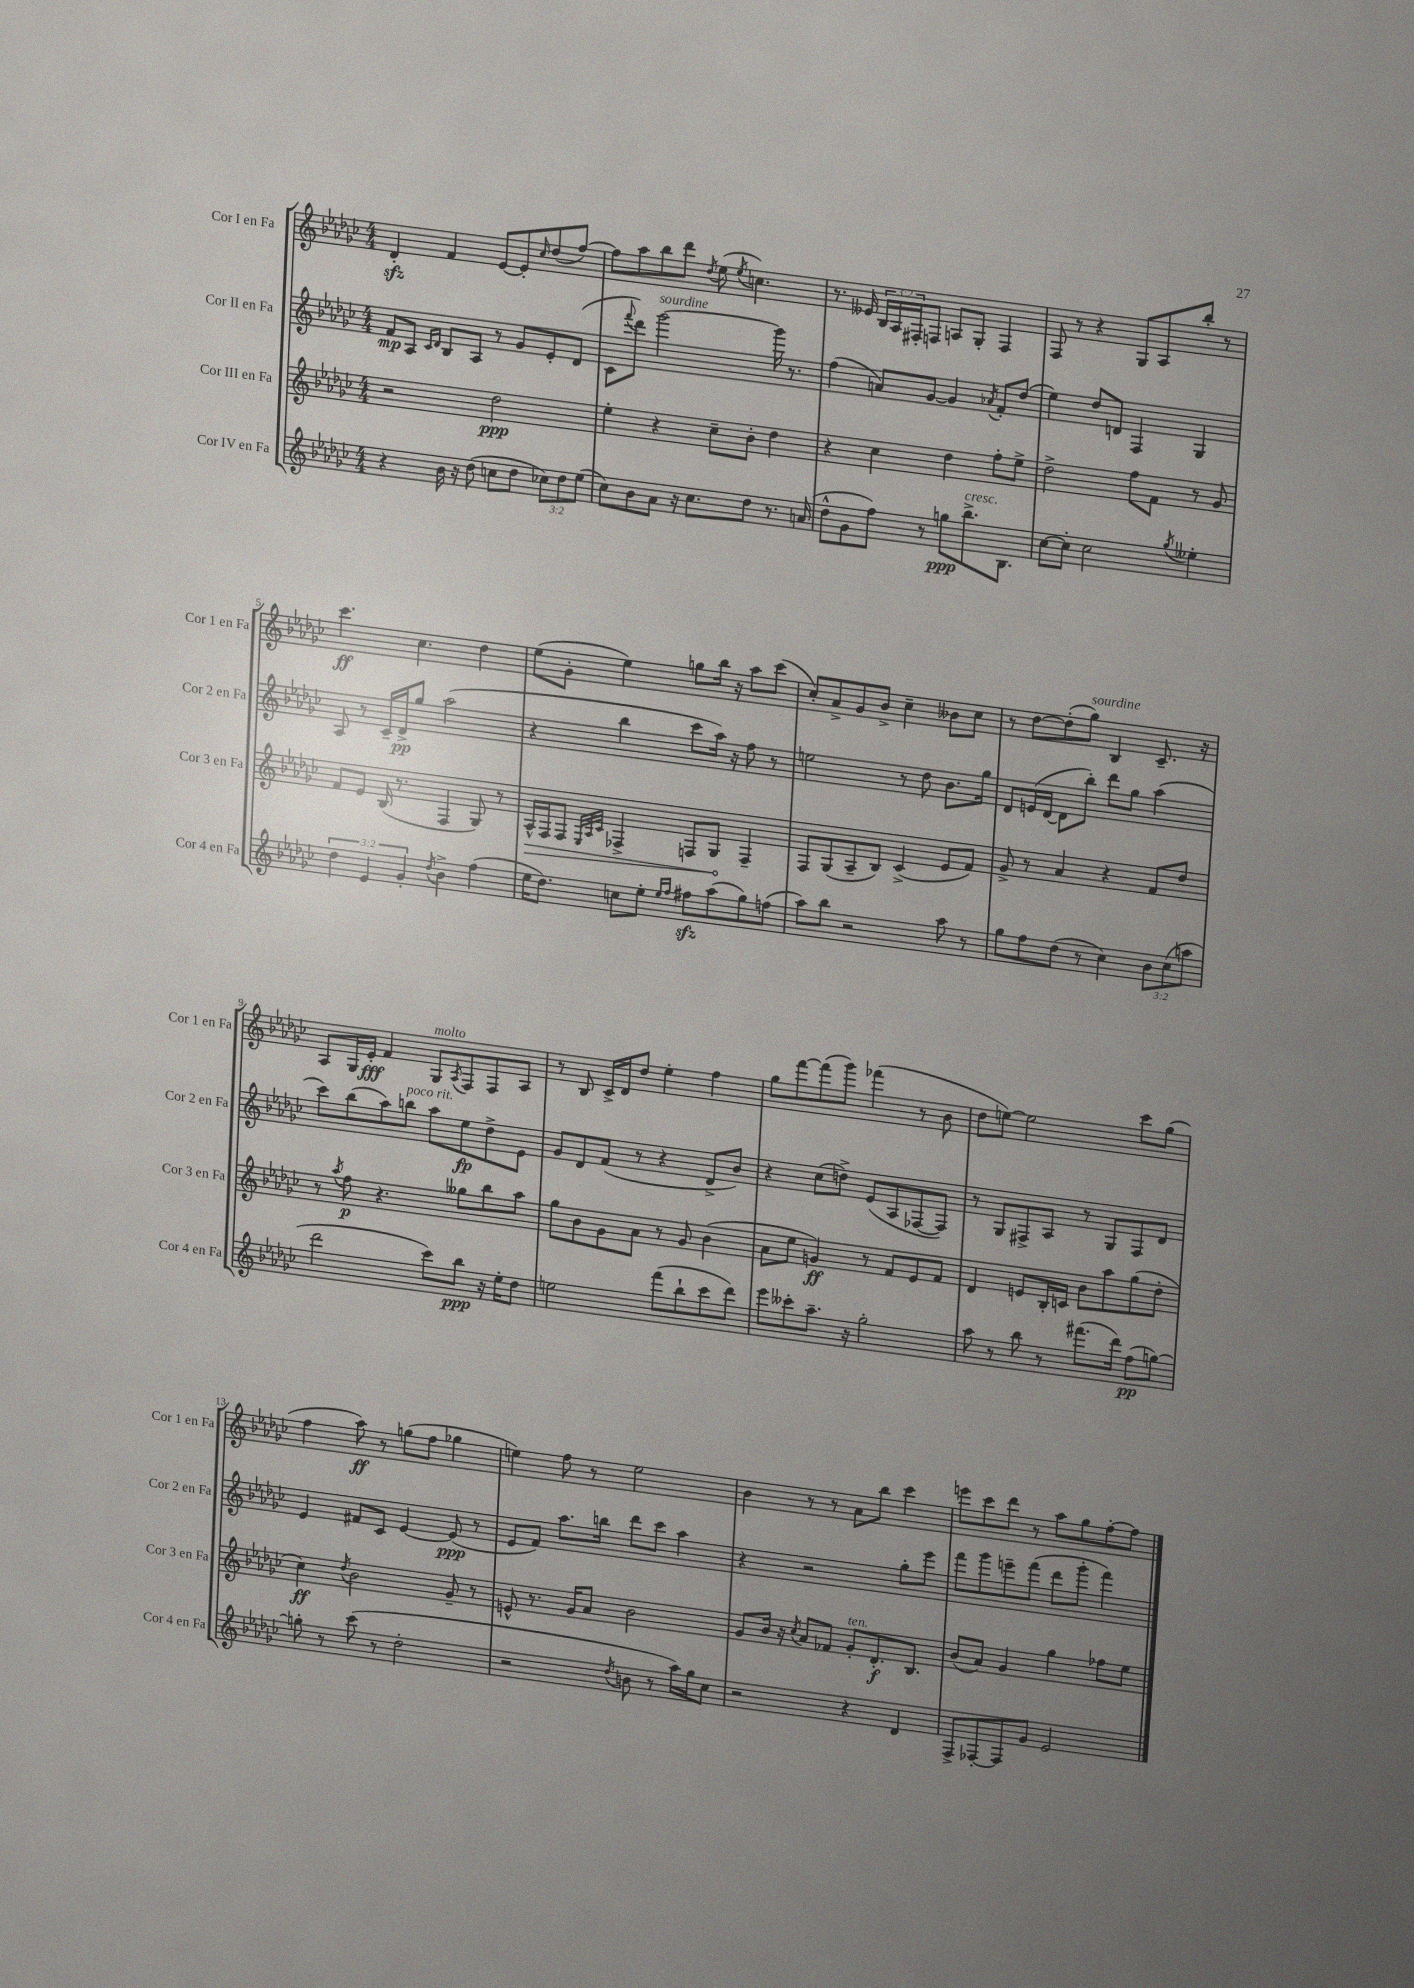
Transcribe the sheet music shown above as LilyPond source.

<<
\new StaffGroup <<
\new Staff = "s0" \with { instrumentName = "Cor I en Fa" shortInstrumentName = "Cor 1 en Fa" } {
    \clef treble \key ges \major \numericTimeSignature \time 4/4 \override Staff.TupletNumber.text = #tuplet-number::calc-fraction-text
    des'4-.\sfz f'4 ees'8~ ees'8-. \grace { ces''16 } des''8( f''8~) |
    f''8 aes''8 bes''8 des'''8 \acciaccatura { des''8 } ees''8( \acciaccatura { ees''8 } c''4.) |
    r8. eeses'16 \tuplet 3/2 { bes16 aes16 fis16-. } f8 a8 ges8-. f4 |
    f8 r8 r4 ges8 aes8 bes''8-. r8 |
    ces'''4.\ff ces''4. des''4 |
    ees''8( ges'8-. ees''4) g''8 bes''16 r16 aes''8 ces'''8( |
    ces''8-.) aes'8-> ges'8 bes'8-> ces''4-- beses'8 ces''8 |
    r8 des''8~ des''8-.( ges''8^\markup { \italic "sourdine" }) bes4 ces'8.-- r16 |
    aes8 ges16 ees'16-.\fff f'4 ges8^\markup { \italic "molto" } \acciaccatura { aes8 } f8 f8 aes8 |
    r8 bes8 ces'16-> des'16 des''8 ees''4-. f''4 |
    ges''8 f'''8~ f'''8( ges'''8) fes'''4( r8 bes'8 |
    des''8 e''8~) e''2 ces'''8 ges''8( |
    f''4 aes''8\ff) r8 g''8( f''8 ges''4 |
    e''4) f''8 r8 e''2 |
    bes'4 r8 r8 aes'8 bes''8 ces'''4 |
    e'''8 ces'''8 des'''8 r8 aes''8 ges''8 f''8~-. f''8 \bar "|." |
}
\new Staff = "s1" \with { instrumentName = "Cor II en Fa" shortInstrumentName = "Cor 2 en Fa" } {
    \clef treble \key ges \major \numericTimeSignature \time 4/4
    f'8\mp aes8 \grace { ces'16 des'16 } bes8 aes8 r8 ges'8 ees'8-. des'8( |
    ces'8 \appoggiatura { f'''8 } des'''8) ges'''2~^\markup { \italic "sourdine" } ges'''16 r8. |
    f''4( a'8) ges'8~ ges'4 \acciaccatura { aes'8 } f'8-. des''8( |
    ees''4) des''8 d'8 f4 ges4 |
    aes8 r8 ces'16-- des'16->\pp ges''8 aes''2( |
    r4 bes''4 ces'''8 aes''16) r16 f''8 r8 |
    e''2 r8 des''8 bes'8. ges''16 |
    des'8 e'16( des'16~ des'8 bes''8-.) des'''8 ges''8 aes''4( |
    ces'''8) bes''8( aes''8) b''8^\markup { \italic "poco rit." } aes''8 ees''8\fp des''8-> ees'8 |
    ges'8 des'8 f'8( r8 r4 des'8-> bes'8) |
    r4 ces''8( d''8->) ees'8( aes8 fes8~ fes8) |
    r8 ges8 fis8-> aes8 r8 ges8 fis8 des'8 |
    ees'4 fis'8 ces'8 ees'4~ ees'8\ppp( r8 |
    ees'8 f'8) aes''8. b''16 des'''8 ces'''8 aes''4 |
    r4 r2 ges''8-. ees'''8 |
    f'''8 ges'''8 e'''8-- f'''8( des'''8 ges'''8-. f'''4) \bar "|." |
}
\new Staff = "s2" \with { instrumentName = "Cor III en Fa" shortInstrumentName = "Cor 3 en Fa" } {
    \clef treble \key ges \major \numericTimeSignature \time 4/4
    r2 des''2\ppp |
    ees''4-. r4 ces''8-- bes'8-. des''4 |
    r4 ces''4 des''4 f''8-. ees''8-> |
    des''2-> f''8 f'8 r8 ges'8 |
    f'8 ees'8 bes16( r8. f4 ges8) r8 |
    \once \override Hairpin.circled-tip = ##t aes16-^\> f16 f8 \grace { ees32 aes32 ces'32 } fes4-> f8 ges8\! f4-- |
    f8 ges8( aes8-- bes8) ces'4->( ees'8 f'8) |
    ges'8-> r8 aes'4 r4 f'8 des''8 |
    r8 \acciaccatura { aes''8 } f''8\p r4. geses''8 bes''8 aes''8 |
    ges''8 bes'8 ges'8 aes'8 r8 ges'8 bes'4( |
    aes'8 ees''8 g'4\ff) r8 f'8 ees'8 f'8 |
    des'4 e'8 bes16-. c'16 bes'8 aes''8 ges''8( des''8-. |
    ces''4\ff) \acciaccatura { des''8 } bes'2 ges'8-- r8 |
    e'8-^ r8. ges'16 aes'8 bes'2 |
    ges'8 bes'16 r16 \acciaccatura { ces''8 } aes'8 fes'8 ges'8-.^\markup { \italic "ten." } des'8.-.\f bes8. |
    bes'8( aes'8) ges'4 ges''4 fes''8 ees''8 \bar "|." |
}
\new Staff = "s3" \with { instrumentName = "Cor IV en Fa" shortInstrumentName = "Cor 4 en Fa" } {
    \clef treble \key ges \major \numericTimeSignature \time 4/4 \override Staff.TupletNumber.text = #tuplet-number::calc-fraction-text
    r4 bes'16 r16 des''8( c''8 des''8 \tuplet 3/2 { ces''8) des''8 ees''8( } |
    ces''8) bes'8 aes'8 r16 ces''8. des''8 r8. a'16( |
    des''8-^ ges'8 f''8) r8 g''8\ppp bes''8.->^\markup { \italic "cresc." } bes8. |
    ces''8~ ces''8-. ces''2 \acciaccatura { ges''8 } eeses''4-. |
    \tuplet 3/2 { des''4 ees'4 ges'4-. } \acciaccatura { des''8 } bes'4-> f''4( |
    ees''16 des''8.) c''8 ees''8-. \grace { ees''16 f''16 } fis''8\sfz aes''8( ges''8) f''8( |
    aes''8) bes''8 r2 aes''8 r8 |
    ges''8 f''8 des''8( r8 ces''4) \tuplet 3/2 { bes'8 ces''8( a''8 } |
    des'''2 ces'''8) bes''8\ppp r16 ees''16-. des''8 |
    e''2 f'''8( bes''8-! ces'''8 des'''8) |
    ees'''8 ceses'''8-. aes''8.-- r16 ges''2-. |
    aes''8 r8 bes''8 r8 fis'''8.( des'''16) f''8\pp( g''8~) |
    g''8-. r8 ces'''8( r8 des''2-. |
    r2 \acciaccatura { des''8 } b'8 r8 aes''16) ges''16 ces''8 |
    r2 r4 des'4 |
    f8-> fes8~-. fes8 ges'8 ees'2 \bar "|." |
}
>>
>>
